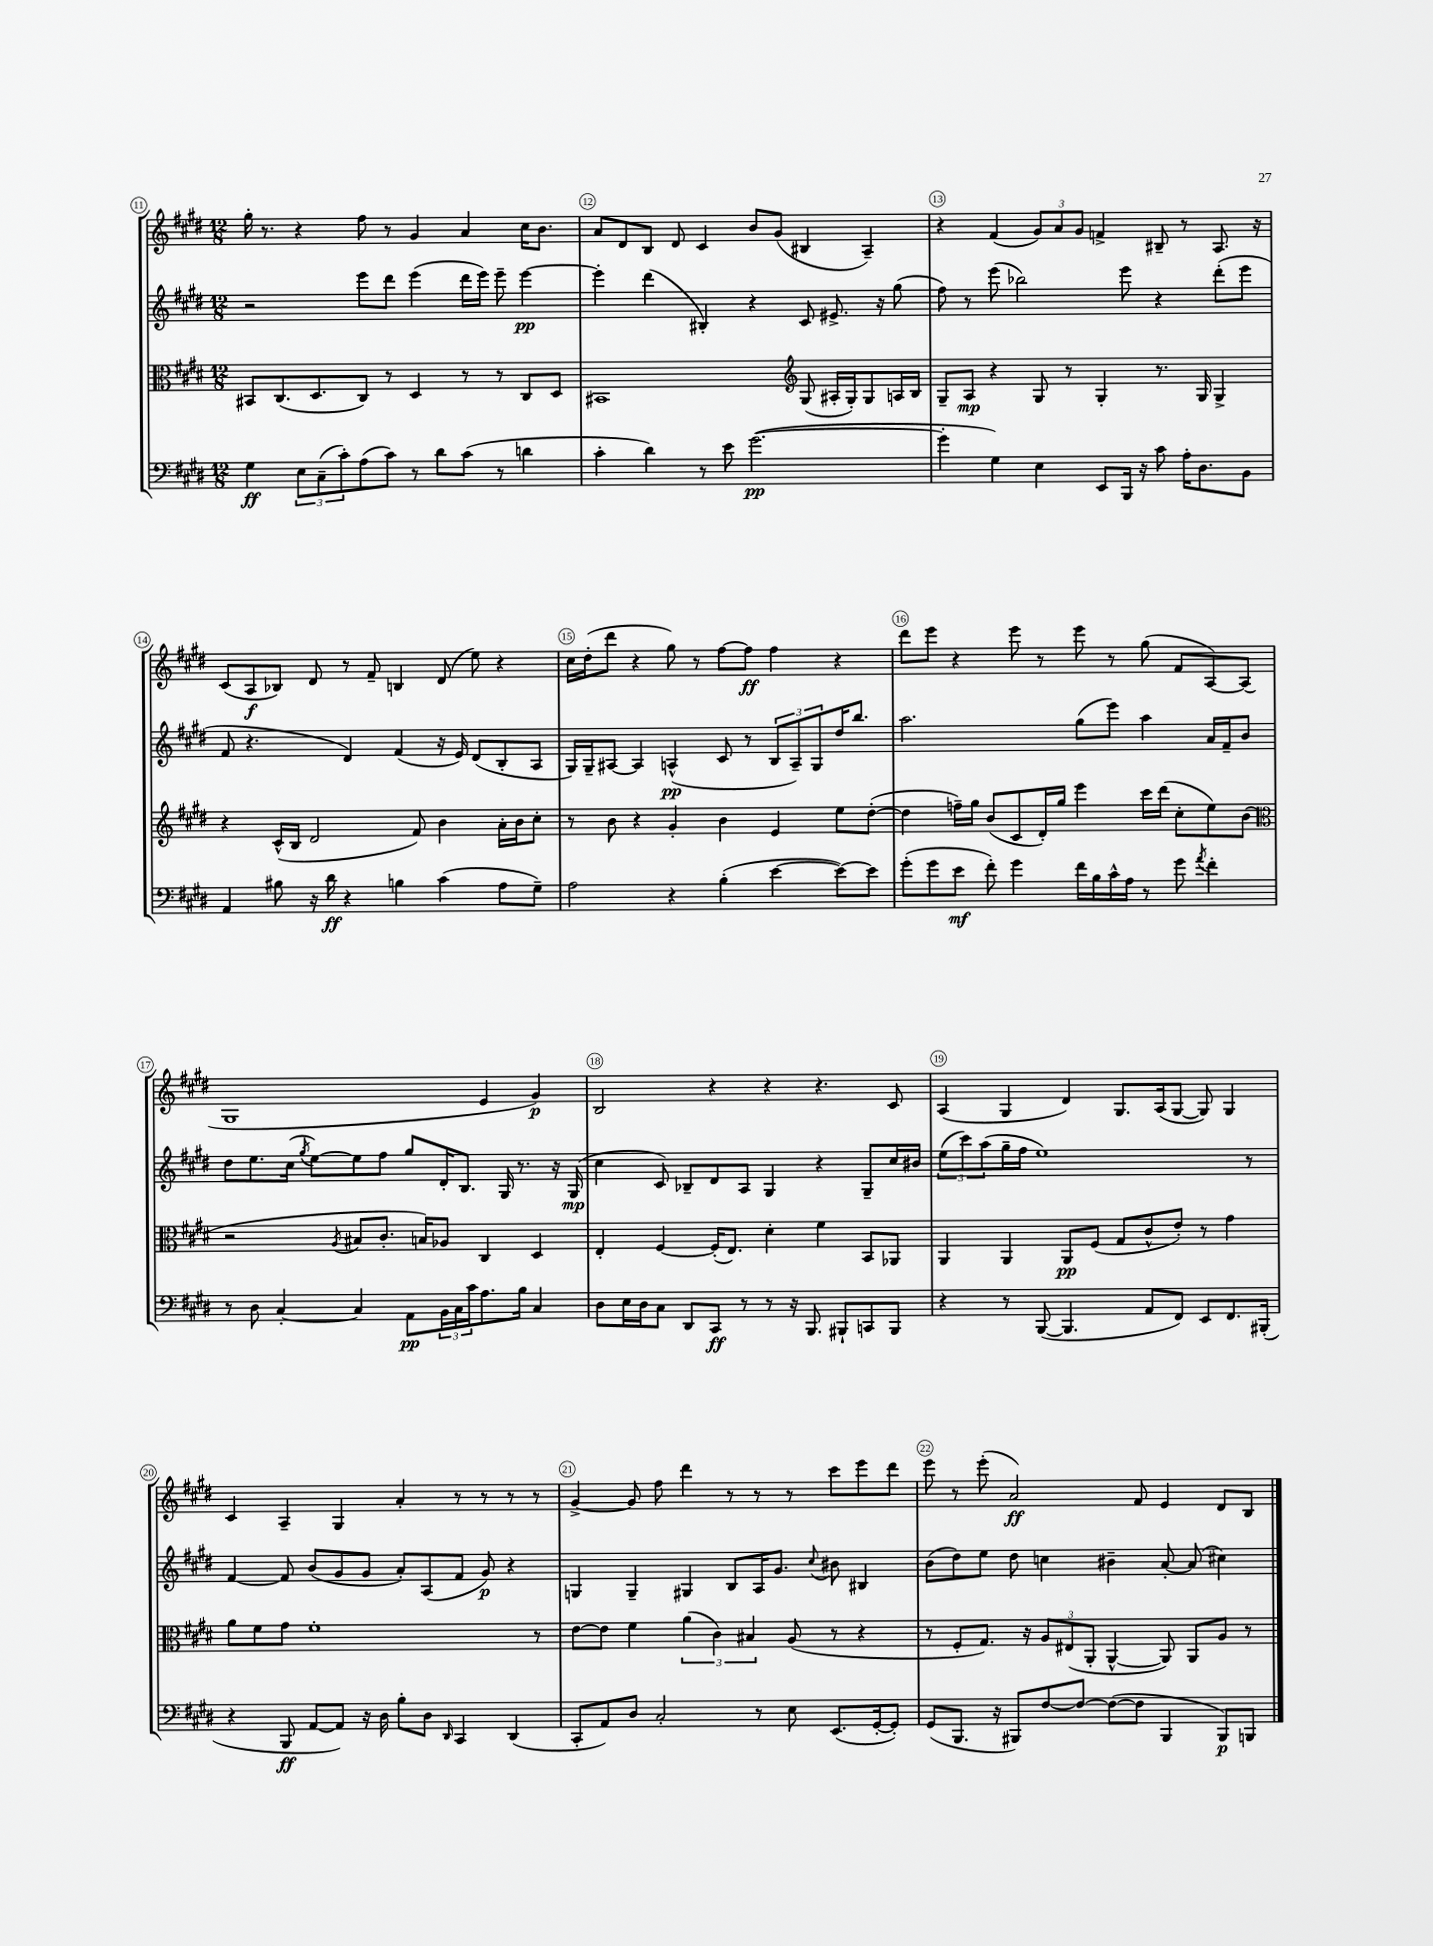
<<
\new StaffGroup <<
\new Staff = "s0" {
    \clef treble \key e \major \numericTimeSignature \time 12/8
    gis''16-. r8. r4 fis''8 r8 gis'4 a'4 cis''16 b'8. |
    a'8 dis'8 b8 dis'8 cis'4 b'8 gis'8( bis4 a4--) |
    r4 fis'4( \tuplet 3/2 { gis'8) a'8 gis'8 } f'4-> bis8-- r8 a8. r16 |
    cis'8( a8\f bes8) dis'8 r8 fis'8-- b4 dis'8( e''8) r4 |
    cis''16 dis''16-.( dis'''8 r4 gis''8) r8 fis''8~ fis''8\ff fis''4 r4 |
    dis'''8 e'''8 r4 e'''8 r8 e'''8 r8 gis''8( fis'8 a8~) a8( |
    gis1 e'4 gis'4\p) |
    b2 r4 r4 r4. cis'8 |
    a4( gis4 dis'4) gis8. a16( gis8~ gis8) gis4 |
    cis'4 a4-- gis4 a'4-. r8 r8 r8 r8 |
    gis'4~-> gis'8 fis''8 dis'''4 r8 r8 r8 cis'''8 e'''8 dis'''8 |
    e'''8 r8 e'''8-.( a'2\ff) fis'8 e'4 dis'8 b8 \bar "|." |
}
\new Staff = "s1" {
    \clef treble \key e \major \numericTimeSignature \time 12/8
    r2 e'''8 dis'''8 e'''4( dis'''16 e'''16) e'''8-- e'''4~\pp |
    e'''4-. dis'''4( bis4-.) r4 cis'8 eis'8.-> r16 gis''8( |
    fis''8) r8 e'''8( bes''2) e'''8 r4 dis'''8-.( e'''8 |
    fis'8 r4. dis'4) fis'4( r16 e'16) dis'8( b8-. a8 |
    gis16) gis16-- ais8~ ais4 a4-^\pp( cis'8 r8 \tuplet 3/2 { b8 a8--) gis8 } dis''16 b''8. |
    a''2. gis''8( e'''8) a''4 a'16 fis'16-- b'8 |
    dis''8 e''8. cis''16( \acciaccatura { gis''8 } e''8~) e''8 fis''8 gis''8 dis'16-. b8. gis16 r8. r16 gis16\mp( |
    cis''4 cis'8) bes8-- dis'8 a8 gis4 r4 gis8-- cis''16 bis'16 |
    \tuplet 3/2 { e''8( cis'''8) a''8( } gis''16-- fis''16 e''1) r8 |
    fis'4~ fis'8 b'8( gis'8 gis'8 a'8-.) a8( fis'8 gis'8\p) r4 |
    g4 g4-- gis4 b8 a16 gis'8. \appoggiatura { cis''8 } bis'8 bis4 |
    b'8( dis''8) e''8 dis''8 c''4 bis'4-- a'8~-. a'8( cis''4) \bar "|." |
}
\new Staff = "s2" {
    \clef alto \key e \major \numericTimeSignature \time 12/8
    bis,8 cis8.( dis8. cis8) r8 dis4 r8 r8 cis8 dis8 |
    bis,1 \clef treble gis8( ais16-. gis16-.) gis8 a16 b16 |
    gis8-- a8\mp r4 gis8 r8 gis4-. r8. gis16 gis4-> |
    r4 cis'16-^( b16 dis'2 fis'8) b'4 a'16-. b'16 cis''8-. |
    r8 b'8 r4 gis'4-. b'4 e'4 e''8 dis''8~-.( |
    dis''4 f''16--) gis''16 b'8( cis'8 dis'16-.) gis''16 e'''4 cis'''16 dis'''16( cis''8-. e''8) b'8( |
    \clef alto r2 \acciaccatura { a8 } bis8 cis'8.-. b16) aes8 cis4 dis4 |
    e4-. fis4~ fis16-.( e8.) dis'4-. fis'4 b,8 aes,8 |
    a,4 a,4 a,8\pp fis8( gis8 cis'8-^ e'8-.) r8 gis'4 |
    a'8 fis'8 gis'8 fis'1-. r8 |
    e'8~ e'8 fis'4 \tuplet 3/2 { a'4( cis'4) bis4 } a8( r8 r4 |
    r8 fis8-. gis8.) r16 \tuplet 3/2 { a8 eis8( a,8-. } a,4~-^ a,8) a,8 a8 r8 \bar "|." |
}
\new Staff = "s3" {
    \clef bass \key e \major \numericTimeSignature \time 12/8
    gis4\ff \tuplet 3/2 { e8 cis8--( cis'8-.) } a8( cis'8) r8 dis'8 cis'8( r8 d'4 |
    cis'4-. dis'4) r8 e'8 gis'2.~\pp( |
    gis'4-. gis4) e4 e,8 b,,16 r16 cis'8 a16-. dis8. b,8 |
    a,4 bis8 r16 dis'16\ff r4 b4 cis'4( a8 gis8--) |
    a2 r4 b4-.( e'4~ e'8~) e'8 |
    gis'8-.( gis'8 e'8\mf fis'8-.) gis'4 fis'16 b16 cis'16-^ a16 r8 gis'8 \acciaccatura { a'8 } fis'4-. |
    r8 dis8 cis4~-. cis4 a,8\pp \tuplet 3/2 { b,16 cis16 cis'16 } a8. b16 cis4 |
    dis8 e16 dis16 cis8 dis,8 cis,8\ff r8 r8 r16 b,,8. bis,,8-! c,8 bis,,8 |
    r4 r8 b,,8~( b,,4. a,8 fis,8) e,8 fis,8. bis,,16-.( |
    r4 b,,8\ff a,8~ a,8) r16 dis16 b8-. dis8 \grace { dis,16 } cis,4 dis,4( |
    cis,8-. a,8) dis8 cis2-. r8 e8 e,8.( gis,16~-. gis,8-.) |
    gis,8( b,,8. r16 bis,,8) fis8~ fis8~ fis8~( fis8 bis,,4 bis,,8\p) b,,8 \bar "|." |
}
>>
>>
\layout { \context { \Score currentBarNumber = #11 \override BarNumber.break-visibility = ##(#f #t #t) barNumberVisibility = #all-bar-numbers-visible \override BarNumber.stencil = #(make-stencil-circler 0.1 0.3 ly:text-interface::print) } }
